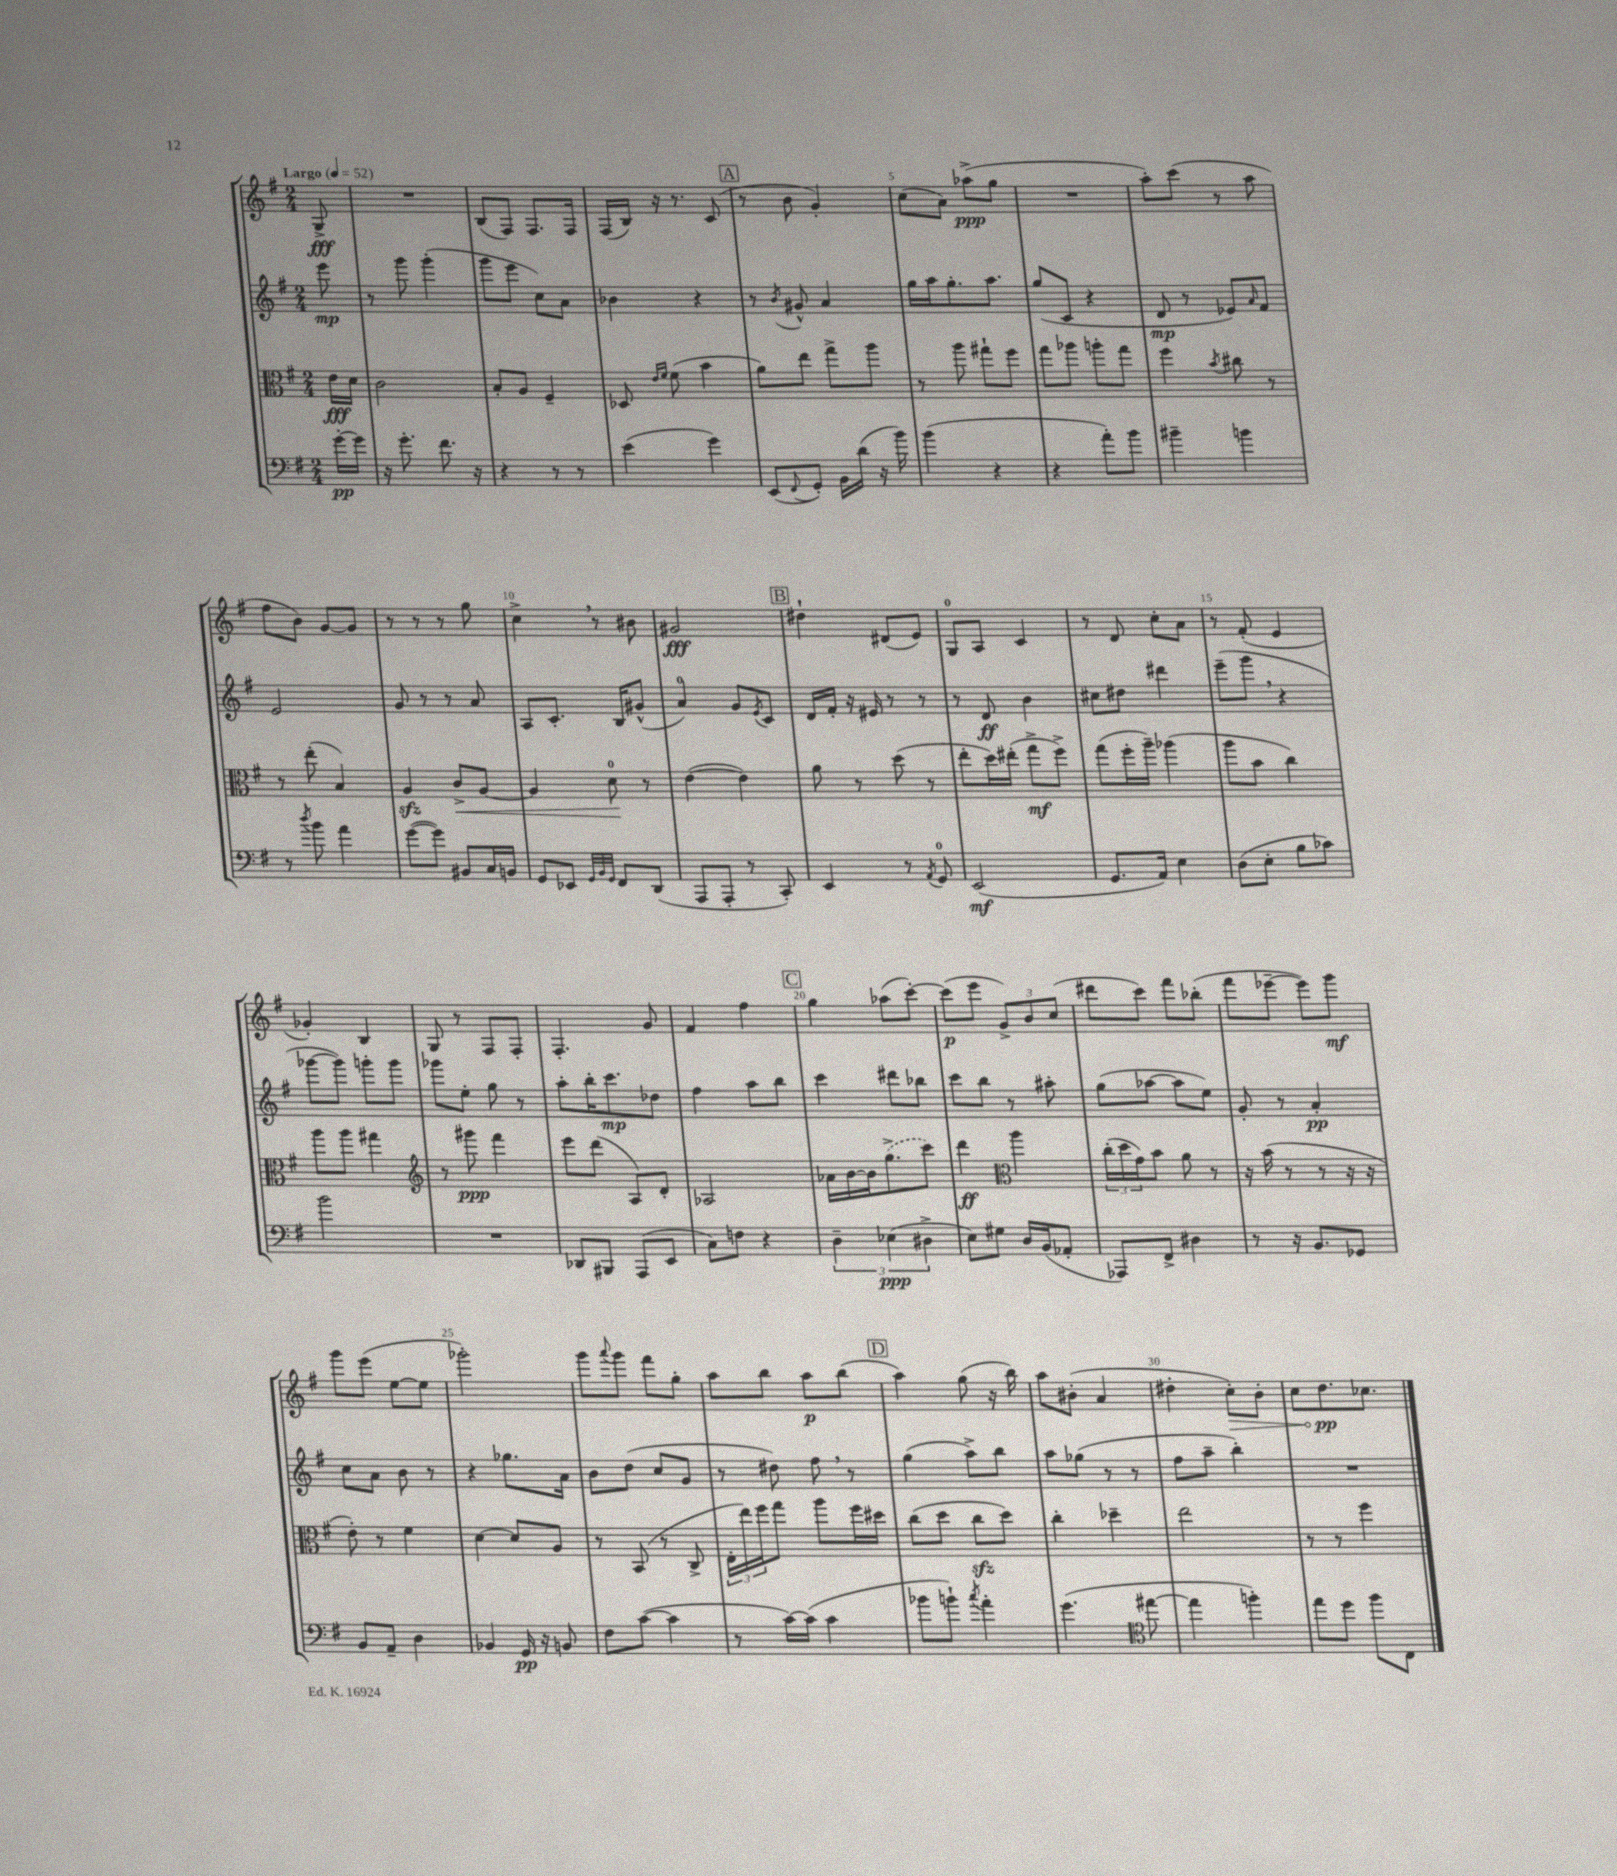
<<
\new StaffGroup <<
\new Staff = "s0" {
    \clef treble \key g \major \numericTimeSignature \time 2/4 \partial 8 \tempo "Largo" 4 = 52
    g8->\fff |
    R2 |
    b8( fis8) fis8. fis16 |
    fis16( b16) r16 r8. c'8( |
    \mark \markup { \box "A" } r8 b'8 g'4-.) |
    c''8( a'8) aes''8->\ppp( g''8 |
    R2 |
    a''8-.) c'''8( r8 a''8 |
    fis''8 b'8) g'8~ g'8 |
    r8 r8 r8 g''8 |
    c''4-> \breathe r8 bis'8 |
    gis'2\fff |
    \mark \markup { \box "B" } dis''4-! dis'8( e'8) |
    g8-0 a8 c'4 |
    r8 d'8 c''8-. a'8 |
    r8 fis'8-.( e'4 |
    ges'4-.) b4 |
    g8 r8 fis8 fis8-. |
    fis4.-. g'8 |
    fis'4 fis''4 |
    \mark \markup { \box "C" } g''4 aes''8( c'''8~-.) |
    c'''8\p( e'''8 \tuplet 3/2 { g'8->) b'8 c''8( } |
    dis'''8 c'''8) fis'''8 bes''8-.( |
    fis'''8 ees'''8~-- ees'''8) g'''8\mf |
    g'''8 e'''8( e''8~ e''8 |
    ges'''2-.) |
    g'''8 \appoggiatura { a'''8 } g'''8 fis'''8 g''8-. |
    a''8 b''8 a''8\p b''8( |
    \mark \markup { \box "D" } a''4) g''8( r16 b''16) |
    a''8 bis'8-.( a'4 |
    dis''4-. \once \override Hairpin.circled-tip = ##t c''8-.\>) b'8-. |
    c''8 d''8.\pp\! ces''8. \bar "|." |
}
\new Staff = "s1" {
    \clef treble \key g \major \numericTimeSignature \time 2/4 \partial 8
    e'''8\mp |
    r8 g'''8 g'''4-.( |
    g'''8 e'''8 c''8) a'8 |
    bes'4 r4 |
    \mark \markup { \box "A" } r8 \acciaccatura { b'8 } gis'8-^ a'4 |
    g''16 a''16 g''8.-. a''8. |
    g''8( c'8 r4 |
    d'8\mp r8 ees'8) \grace { a'16 } fis'8 |
    e'2 |
    g'8 r8 r8 a'8 |
    a8 c'8.-. b16 gis'8-^( |
    a'4-0) g'8 \acciaccatura { e'8 } c'8 |
    \mark \markup { \box "B" } d'16 fis'16-. r16 eis'16 r8 r8 |
    r8 d'8\ff b'4 |
    cis''8 dis''8 dis'''4 |
    e'''8--( g'''8 \breathe r4 |
    ges'''8~ ges'''8) g'''8-. g'''8 |
    ges'''8 e''8-. g''8 r8 |
    a''8-. b''16-. c'''8.\mp des''8 |
    fis''4 a''8 b''8 |
    \mark \markup { \box "C" } c'''4 dis'''8 bes''8 |
    c'''8 b''8 r8 ais''8-. |
    g''8( aes''8~ aes''8 e''8) |
    g'8-. r8 a'4-.\pp |
    c''8 a'8 b'8 r8 |
    r4 ges''8. a'16 |
    b'8 d''8( c''8 g'8 |
    r8 dis''8) fis''8 \breathe r8 |
    \mark \markup { \box "D" } g''4( a''8->) b''8 |
    a''8 ges''8( r8 r8 |
    fis''8 a''8-- b''4-.) |
    R2 \bar "|." |
}
\new Staff = "s2" {
    \clef alto \key g \major \numericTimeSignature \time 2/4 \partial 8
    e'16\fff d'16 |
    c'2 |
    b8-. a8 fis4-- |
    des8 \grace { e'16 fis'16 } fis'8( b'4 |
    \mark \markup { \box "A" } a'8) e''8 g''8-> a''8 |
    r8 a''8 gis''8-! fis''8 |
    g''8 aes''8 a''8-. g''8 |
    fis''4 \acciaccatura { b'8 } cis''8 r8 |
    r8 e''8-.( b4) |
    a4\sfz c'8->\< a8~ |
    a4 d'8-0\! r8 |
    e'4~( e'4) |
    \mark \markup { \box "B" } a'8 r8 d''8( r8 |
    e''8-. d''16) eis''16-.( g''8->\mf fis''8->) |
    g''8( fis''16-. a''16--) aes''4( |
    a''8 b'8 c''4) |
    a''8 a''8 gis''4 |
    \clef treble r8 gis'''8\ppp fis'''4 |
    e'''8 d'''8( a8) d'8-. |
    aes2 |
    \mark \markup { \box "C" } aes'16 b'16~ b'16 \once \slurDashed g''8.->( c'''8) |
    d'''4\ff \clef alto a''4 |
    \tuplet 3/2 { c''16-.( d''16 g'16) } b'8 a'8 r8 |
    r16 b'16( r8 r8 r16 r16 |
    e'8-.) r8 fis'4 |
    d'4~ d'8 a8 |
    r8 b,8( r8 c8-> |
    \tuplet 3/2 { e16-. e''16) fis''16 } g''8 a''8 fis''16 dis''16 |
    \mark \markup { \box "D" } c''8( d''8 c''8\sfz d''8) |
    c''4-. des''4-- |
    e''2 |
    r8 r8 fis''4 \bar "|." |
}
\new Staff = "s3" {
    \clef bass \key g \major \numericTimeSignature \time 2/4 \partial 8
    g'16~-.\pp g'16 |
    r16 g'8.-. fis'8. r16 |
    r4 r8 r8 |
    e'4( g'4) |
    \mark \markup { \box "A" } e,8( \appoggiatura { fis,8 } g,8-.) b,16 d'16( r16 b'16) |
    b'4( r4 |
    r4 a'8-.) b'8 |
    bis'4-- b'4 |
    r8 \acciaccatura { d''8 } b'8 a'4 |
    g'8~( g'8) bis,8 c16 b,16 |
    g,8 ees,8 \grace { g,32 b,32 g,32 } fis,8 d,8( |
    a,,8 a,,8-. r8 c,8-.) |
    \mark \markup { \box "B" } e,4 r8 \acciaccatura { a,8 } g,8-0 |
    e,2\mf( |
    g,8. a,16) e4 |
    d8( e8-. b8 ces'8) |
    b'2 |
    R2 |
    des,8 bis,,8 a,,8( e,8 |
    c8) f8 r4 |
    \mark \markup { \box "C" } \tuplet 3/2 { d4-- ees4\ppp( dis4-> } |
    e8) gis8 d16 b,16( aes,8-. |
    aes,,8) fis,8-> dis4 |
    r8 r16 b,8. ges,8 |
    b,8 a,8-- d4 |
    bes,4 g,16\pp r16 b,8 |
    fis8 c'8~( c'4 |
    r8 c'16~) c'16( c'4 |
    \mark \markup { \box "D" } bes'8 b'8-!) \acciaccatura { c''8 } a'4-. |
    g'4.( \clef tenor eis''8~ |
    eis''4 f''4-.) |
    e''8 d''8 fis''8 c8 \bar "|." |
}
>>
>>
\layout { \context { \Score \override BarNumber.break-visibility = ##(#f #t #t) barNumberVisibility = #(every-nth-bar-number-visible 5) } }
